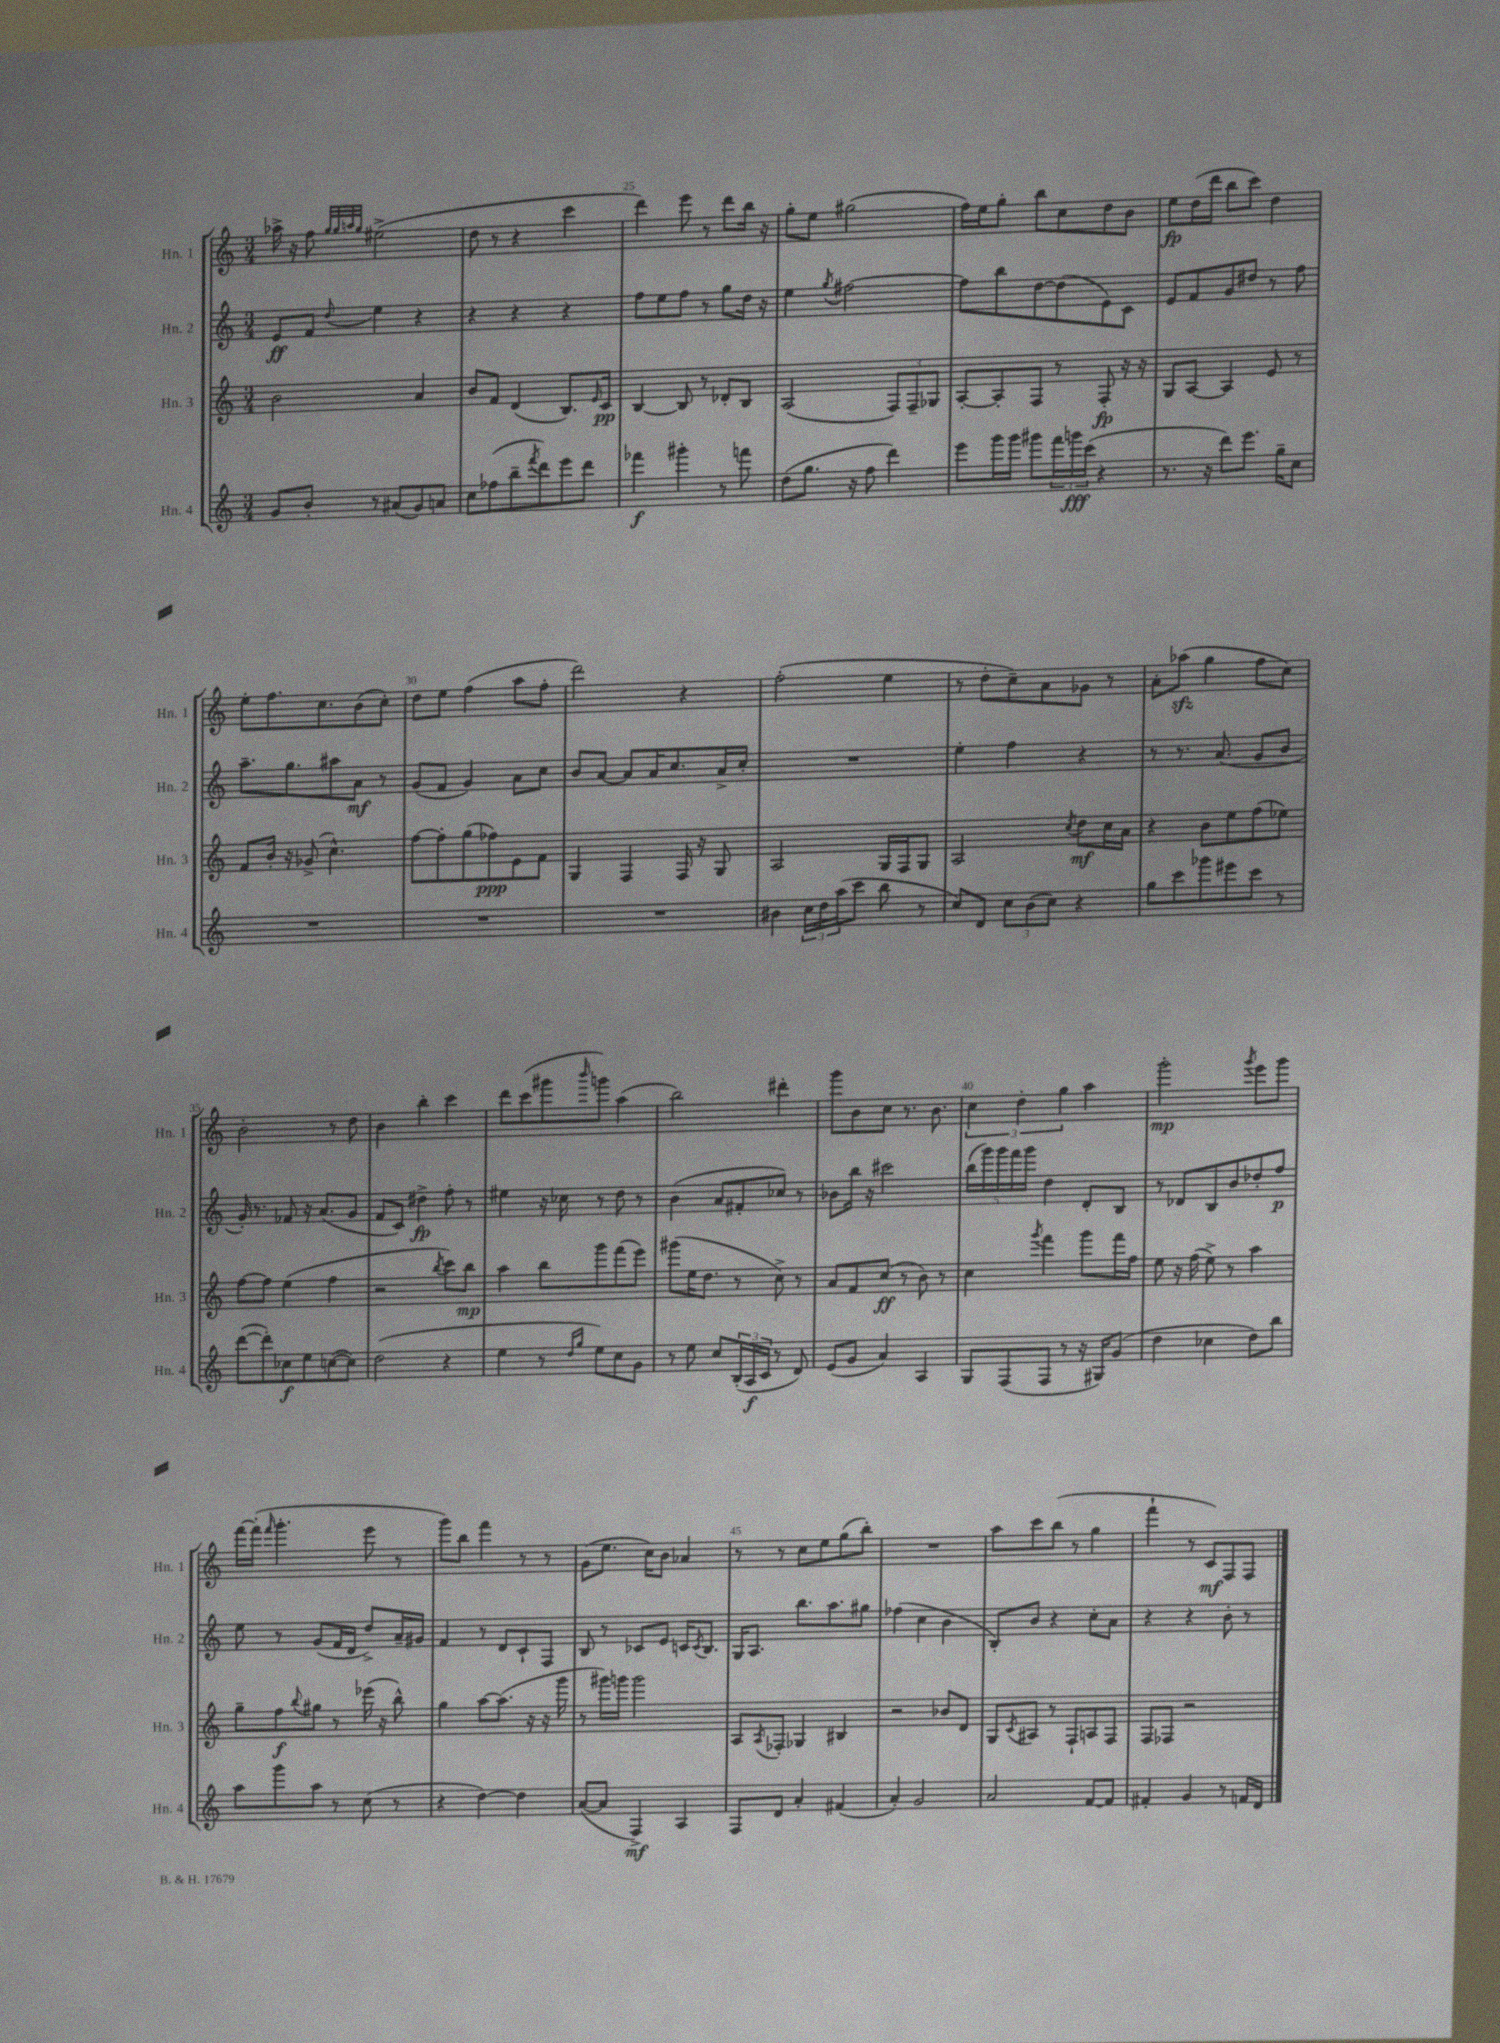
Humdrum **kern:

**kern	**dynam	**kern	**dynam	**kern	**dynam	**kern	**dynam
*part4	*part4	*part3	*part3	*part2	*part2	*part1	*part1
*staff4	*staff4	*staff3	*staff3	*staff2	*staff2	*staff1	*staff1
*I"Hn. 4	*	*I"Hn. 3	*	*I"Hn. 2	*	*I"Hn. 1	*
*I'Hn. 4	*	*I'Hn. 3	*	*I'Hn. 2	*	*I'Hn. 1	*
*clefG2	*	*clefG2	*	*clefG2	*	*clefG2	*
*k[]	*	*k[]	*	*k[]	*	*k[]	*
*M3/4	*	*M3/4	*	*M3/4	*	*M3/4	*
=23	=23	=23	=23	=23	=23	=23	=23
8g/L	.	2b\	.	8e/L	ff	16aa-X^\	.
.	.	.	.	.	.	16r	.
8b'/J	.	.	.	8f/J	.	8ff\	.
.	.	.	.	.	.	32qqgg/LLL	.
.	.	.	.	.	.	32qqgg/	.
.	.	.	.	.	.	32qqaan/	.
.	.	.	.	8qqdd/	.	32qqgg/JJJ	.
8r	.	.	.	4ee\	.	(2ee#X^\	.
(8a#X/L	.	.	.	.	.	.	.
8g/)	.	4a/	.	4r	.	.	.
8an/J	.	.	.	.	.	.	.
=24	=24	=24	=24	=24	=24	=24	=24
8cc\L	.	8b/L	.	4r	.	8dd\	.
(8ff-X\	.	8f/J	.	.	.	8r	.
8bb~\	.	(4d/	.	4r	.	4r	.
8qfff/	.	.	.	.	.	.	.
8ddd\)	.	.	.	.	.	.	.
8eee\	.	8.B/L)	.	4r	.	4ccc\	.
8ddd\J	.	.	.	.	.	.	.
.	.	16qqe/	.	.	.	.	.
.	.	16c/Jk	pp	.	.	.	.
=25	=25	=25	=25	=25	=25	=25	=25
4fff-X\	f	[4B/	.	8ff\L	.	4ddd\)	.
.	.	.	.	8ee\	.	.	.
4ggg#X'\	.	8B/]	.	8ff\J	.	8eee\	.
.	.	8r	.	8r	.	8r	.
8r	.	8d-X'/L	.	8gg\L	.	8ddd\L	.
8fffn\	.	8B/J	.	16dd\Jk	.	16bb\Jk	.
.	.	.	.	16r	.	16r	.
=26	=26	=26	=26	=26	=26	=26	=26
(8dd\L	.	(2A/	.	4ee\	.	8gg'\L	.
8.gg\J	.	.	.	.	.	8ee\J	.
.	.	.	.	8qgg/	.	.	.
.	.	.	.	[2ff#X\	.	(2gg#X\	.
16r	.	.	.	.	.	.	.
8ff\	.	.	.	.	.	.	.
4ddd\)	.	12F/L)	.	.	.	.	.
.	.	12F~/	.	.	.	.	.
.	.	12G-X/J	.	.	.	.	.
=27	=27	=27	=27	=27	=27	=27	=27
8eee\L	.	[8A'/L	.	8ff#\L]	.	16ff\LL)	.
.	.	.	.	.	.	16ee\J	.
16ggg\L	.	8A'/]	.	8bb\	.	8gg'\J	.
16ggg\JJ	.	.	.	.	.	.	.
8ggg#X\L	.	8F/J	.	[8dd\	.	8bb\L	.
24fff\L	.	8r	.	(8dd\]	.	8cc\	.
24gggn\	fff	.	.	.	.	.	.
(24ccc\JJ	.	.	.	.	.	.	.
4r	.	8F'/	fp	8e\)	.	8dd\	.
.	.	16r	.	8c\J	.	8b\J	.
.	.	16r	.	.	.	.	.
=28	=28	=28	=28	=28	=28	=28	=28
8.r	.	8G/L	.	8e/L	.	8ee\L	fp
.	.	[8A/J	.	8f/	.	(16dd\L	.
16r	.	.	.	.	.	16ddd\JJ	.
8ddd\L)	.	4A/]	.	8g/	.	8bb\L	.
8.eee\J	.	.	.	8dd#X/J	.	8ccc\J)	.
.	.	8e/	.	8r	.	4dd\	.
16gg~\KL	.	.	.	.	.	.	.
8cc\J	.	8r	.	8ff\	.	.	.
!!LO:LB:g=z
=29	=29	=29	=29	=29	=29	=29	=29
2.r	.	8f/L	.	8.aa~\L	.	8ee'\L	.
.	.	16b'/Jk	.	.	.	8.ff\	.
.	.	16r	.	8.gg\	.	.	.
.	.	(8g-X^/	.	.	.	.	.
.	.	.	.	.	.	8.cc\	.
.	.	4.cc^^\)	.	8aa#X\	.	.	.
.	.	.	.	8a\J	mf	(8b\	.
.	.	.	.	8r	.	8cc'\J)	.
=30	=30	=30	=30	=30	=30	=30	=30
2.r	.	[8ff\L	.	(8g/L	.	8dd\L	.
.	.	8ff'\]	.	8f/J	.	8ee\J	.
.	.	(8gg\	.	4g/)	.	(4ff\	.
.	.	8ff-X\)	ppp	.	.	.	.
.	.	8e\	.	8a\L	.	8aa\L	.
.	.	8f\J	.	8cc\J	.	8ff'\J	.
=31	=31	=31	=31	=31	=31	=31	=31
2.r	.	4G/	.	8b/L	.	2ddd\)	.
.	.	.	.	[8a/J	.	.	.
.	.	4F/	.	8a/L]	.	.	.
.	.	.	.	16a/K	.	.	.
.	.	.	.	8.cc/	.	.	.
.	.	16F/	.	.	.	4r	.
.	.	16r	.	.	.	.	.
.	.	8G/	.	16a^/L	.	.	.
.	.	.	.	16cc'/JJ	.	.	.
=32	=32	=32	=32	=32	=32	=32	=32
4b#X\	.	2A/	.	2.r	.	(2ff'\	.
24cc\LL	.	.	.	.	.	.	.
24dd\	.	.	.	.	.	.	.
(24aa\J	.	.	.	.	.	.	.
8ccc\J	.	.	.	.	.	.	.
8bb\	.	16G/LL	.	.	.	4ee\	.
.	.	16F/J	.	.	.	.	.
8r	.	8G/J	.	.	.	.	.
=33	=33	=33	=33	=33	=33	=33	=33
8cc/L)	.	2A/	.	4ee'\	.	8r	.
8d/J	.	.	.	.	.	8dd'\L	.
12cc\L	.	.	.	4ff\	.	8cc~\)	.
(12b\	.	.	.	.	.	.	.
.	.	.	.	.	.	8a\	.
12cc\J)	.	.	.	.	.	.	.
.	.	8qcc/	.	.	.	.	.
4r	.	8dd\L	mf	4r	.	8g-X\J	.
.	.	16cc\L	.	.	.	8r	.
.	.	16a\JJ	.	.	.	.	.
=34	=34	=34	=34	=34	=34	=34	=34
8gg\L	.	4r	.	8r	.	8a'\L	.
8ccc\	.	.	.	8.r	.	(8aa-Xzz\J	.
8ggg-X\	.	8b\L	.	.	.	4gg\	.
.	.	.	.	(8.a/	.	.	.
8eee#X\	.	8ee\	.	.	.	.	.
8ccc\J	.	(8ff\	.	8g/L	.	8ff\L	.
8r	.	8ee-X\J)	.	8b/J	.	8cc\J)	.
!!LO:LB:g=z
=35	=35	=35	=35	=35	=35	=35	=35
([8ddd\L	.	[8ff\L	.	16g'/)	.	2b'\	.
.	.	.	.	8.r	.	.	.
8ddd'\])	.	8ff\J]	.	.	.	.	.
8cc-X\	f	(4ee\	.	8f-X/	.	.	.
8ee\	.	.	.	16r	.	.	.
.	.	.	.	(8.a/L	.	.	.
([8ccn\	.	4ff\	.	.	.	8r	.
8cc\J])	.	.	.	8g/J	.	8dd\	.
=36	=36	=36	=36	=36	=36	=36	=36
(2dd\	.	2r	.	8f/L	.	4b\	.
.	.	.	.	8c/J)	.	.	.
.	.	.	.	4dd#X^\	fp	4bb'\	.
.	.	8qbb/	.	.	.	.	.
4r	.	8ccc\L)	.	8ff'\	.	4ccc\	.
.	.	8bb\J	mp	8r	.	.	.
=37	=37	=37	=37	=37	=37	=37	=37
4ee\	.	4aa\	.	4ee#X\	.	8ddd\L	.
.	.	.	.	.	.	(8ccc\	.
8r	.	8bb\L	.	16r	.	8ggg#X\	.
.	.	.	.	16cc-X\	.	.	.
16qqdd/LL	.	.	.	.	.	.	.
16qqgg/JJ	.	.	.	.	.	16qqbbb/	.
8ee\L)	.	8ggg\	.	8r	.	8gggn\J)	.
8cc\	.	(8fff\	.	8dd\	.	(4aa\	.
8g\J	.	8eee\J)	.	8r	.	.	.
=38	=38	=38	=38	=38	=38	=38	=38
8r	.	(8ggg#X\L	.	(4b\	.	2bb\)	.
8ee\	.	16ee\K	.	.	.	.	.
.	.	8.dd\J	.	.	.	.	.
8cc/L	.	.	.	8a/L	.	.	.
(24B'/L	.	8r	.	8f#X'/	.	.	.
24A/	f	.	.	.	.	.	.
24c/JJ	.	.	.	.	.	.	.
8r	.	8cc^\)	.	8cc-X/J)	.	4ddd#X'\	.
8d/)	.	8r	.	8r	.	.	.
=39	=39	=39	=39	=39	=39	=39	=39
(8e/L	.	8a/L	.	8b-X\L	.	8ggg\L	.
8g/J	.	8f/	.	16bb\Jk	.	8b\	.
.	.	.	.	16r	.	.	.
4a/)	.	(8cc/J	ff	2ccc#X\	.	8cc\J	.
.	.	8r	.	.	.	8.r	.
4A/	.	8b\)	.	.	.	.	.
.	.	.	.	.	.	8.b\	.
.	.	8r	.	.	.	.	.
=40	=40	=40	=40	=40	=40	=40	=40
8G/L	.	4cc\	.	(20bb\LL	.	6cc\	.
.	.	.	.	20ggg\)	.	.	.
.	.	.	.	20ggg\	.	.	.
(8F/	.	.	.	.	.	.	.
.	.	.	.	20fff\	.	.	.
.	.	.	.	.	.	6dd'\	.
.	.	.	.	20ggg\JJ	.	.	.
.	.	8qggg/	.	.	.	.	.
8F/J	.	4fff\	.	4dd\	.	.	.
.	.	.	.	.	.	6gg\	.
8r	.	.	.	.	.	.	.
16r	.	8ggg\L	.	8d'/L	.	4aa\	.
16G#X/KL)	.	.	.	.	.	.	.
(8g/J	.	16fff\L	.	8B/J	.	.	.
.	.	16ff\JJ	.	.	.	.	.
=41	=41	=41	=41	=41	=41	=41	=41
4dd\	.	8ee\	.	8r	.	2ggg'\	mp
.	.	16r	.	8d-X/L	.	.	.
.	.	(16ff\	.	.	.	.	.
4cc-X\	.	8ee^\)	.	8B/	.	.	.
.	.	8r	.	8b/	.	.	.
.	.	.	.	.	.	8qggg/	.
8dd\L)	.	4aa\	.	8dd-X'/	.	8eee\L	.
8bb\J	.	.	.	8ff/J	p	8ggg\J	.
!!LO:LB:g=z
=42	=42	=42	=42	=42	=42	=42	=42
8aa\L	.	8gg~\L	.	8ee\	.	[16fff\LL	.
.	.	.	.	.	.	(16fff'\JJ]	.
.	.	.	.	.	.	16qqfff/	.
8ggg\	.	8ff\	f	8r	.	4.ggg'\	.
.	.	8qqbb/	.	.	.	.	.
8aa\J	.	8gg#X\J	.	(8g/L	.	.	.
8r	.	8r	.	16f/L	.	.	.
.	.	.	.	16d/JJ	.	.	.
(8cc\	.	(16eee-X\	.	8dd^/L)	.	8eee\	.
.	.	16r	.	.	.	.	.
8r	.	8bb^^\)	.	16a~/L	.	8r	.
.	.	.	.	16g#X/JJ	.	.	.
=43	=43	=43	=43	=43	=43	=43	=43
4r	.	4gg\	.	4f/	.	8ggg\L)	.
.	.	.	.	.	.	8bb\J	.
[4dd\)	.	[8aa\L	.	8r	.	4fff\	.
.	.	(8.aa\J]	.	8d/L	.	.	.
4dd\]	.	.	.	8c`/	.	8r	.
.	.	16r	.	.	.	.	.
.	.	16r	.	8F/J	.	8r	.
.	.	16ggg\	.	.	.	.	.
=44	=44	=44	=44	=44	=44	=44	=44
([8a/L	.	8r	.	8B/	.	(8g\L	.
8a/J]	.	16ggg#X\LL)	.	8r	.	8.ee\J	.
.	.	16gggn\JJ	.	.	.	.	.
4F^/)	mf	2ggg\	.	8c-X/L	.	.	.
.	.	.	.	.	.	16cc\KL)	.
.	.	.	.	8e/J	.	8b\J	.
4A/	.	.	.	16cn/KL	.	4a-X/	.
.	.	.	.	8qc/	.	.	.
.	.	.	.	8.B/J	.	.	.
=45	=45	=45	=45	=45	=45	=45	=45
8F/L	.	8A/L	.	16G/KL	.	8r	.
.	.	.	.	8.A/J	.	.	.
.	.	8qA/	.	.	.	.	.
8d/J	.	8F-X'/J	.	.	.	8r	.
4a'/	.	4G-X/	.	8.bb\L	.	8cc\L	.
.	.	.	.	.	.	8ee\	.
.	.	.	.	8.aa\	.	.	.
(4f#X/	.	4B#X/	.	.	.	(8gg\	.
.	.	.	.	8gg#X\J	.	8bb'\J)	.
=46	=46	=46	=46	=46	=46	=46	=46
4a'/)	.	2r	.	(4ff-X\	.	2.r	.
2g/	.	.	.	4cc\	.	.	.
.	.	8b-X/L	.	4b\	.	.	.
.	.	8d/J	.	.	.	.	.
=47	=47	=47	=47	=47	=47	=47	=47
2a/	.	8G/L	.	8B'/L)	.	8aa\L	.
.	.	8qc/	.	.	.	.	.
.	.	8A#X/J	.	8b/J	.	8ccc\	.
.	.	8r	.	4r	.	(8bb\J	.
.	.	8F`/L	.	.	.	8r	.
[8f/L	.	8An/	.	8cc'\L	.	4gg\	.
8f/J]	.	8F/J	.	8a\J	.	.	.
=48	=48	=48	=48	=48	=48	=48	=48
4f#X'/	.	8F/L	.	4r	.	4fff`\	.
.	.	8F-X/J	.	.	.	.	.
4g/	.	2r	.	4r	.	8r	.
.	.	.	.	.	.	8c/L)	mf
8r	.	.	.	8b'\	.	8F/	.
16fn/LL	.	.	.	8r	.	8F/J	.
16d/JJ	.	.	.	.	.	.	.
==	==	==	==	==	==	==	==
*-	*-	*-	*-	*-	*-	*-	*-
